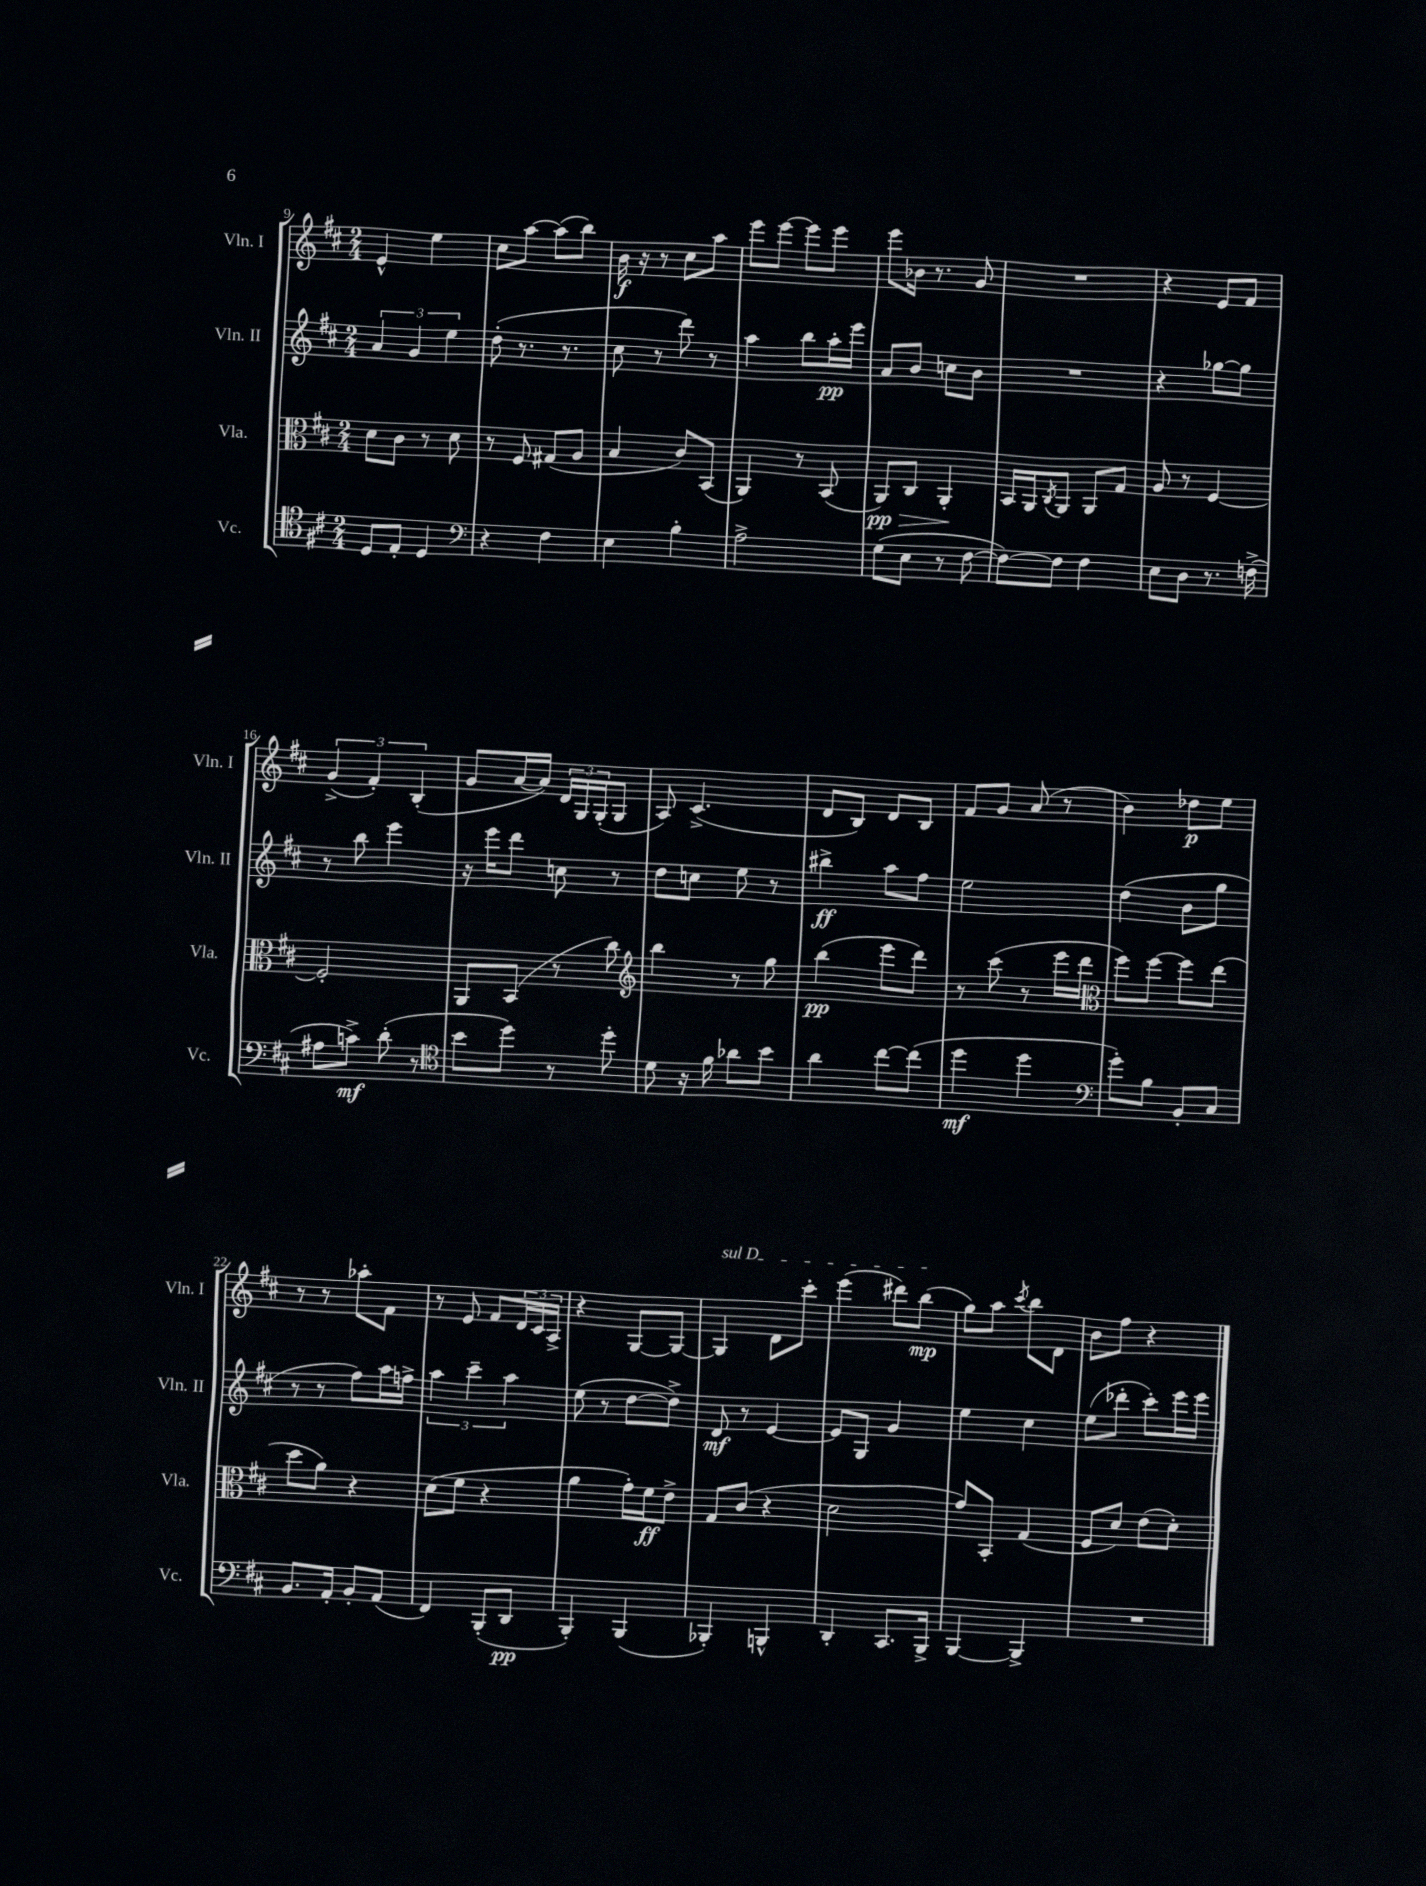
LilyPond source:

<<
\new StaffGroup <<
\new Staff = "s0" \with { instrumentName = "Vln. I" shortInstrumentName = "Vln. I" } {
    \clef treble \key d \major \numericTimeSignature \time 2/4
    e'4-^ e''4 |
    cis''8 a''8~ a''8( b''8) |
    b'16\f r16 r8 cis''8 a''8 |
    e'''8 e'''8~ e'''8 e'''8 |
    e'''8 bes'16 r8. g'8 |
    R2 |
    r4 e'8 fis'8 |
    \tuplet 3/2 { g'4->( fis'4-.) b4-.( } |
    g'8 a'16~ a'16) \tuplet 3/2 { d'16 g16 g16-.( } g8 |
    a8) cis'4.->( |
    d'8 b8) d'8 b8 |
    fis'8 g'8 a'8( r8 |
    b'4) des''8\p e''8 |
    r8 r8 aes''8-. fis'8 |
    r8 e'8 fis'8 \tuplet 3/2 { d'16 cis'16 a16-> } |
    r4 g8~ g8~ |
    \once \override TextSpanner.bound-details.left.text = \markup { \italic "sul D" } g4\startTextSpan d'8 cis'''8-. |
    e'''4( dis'''8) b''8\mp\stopTextSpan( |
    g''8) a''8 \acciaccatura { cis'''8 } b''8 d'8 |
    b'8 fis''8 r4 \bar "|." |
}
\new Staff = "s1" \with { instrumentName = "Vln. II" shortInstrumentName = "Vln. II" } {
    \clef treble \key d \major \numericTimeSignature \time 2/4
    \tuplet 3/2 { a'4 g'4 e''4 } |
    d''8-.( r8. r8. |
    cis''8 r8 d'''8) r8 |
    a''4 b''8 a''16-.\pp e'''16 |
    a'8 b'8 c''8 b'8 |
    R2 |
    r4 ges''8~ ges''8 |
    r8 b''8 e'''4 |
    r16 e'''16 d'''8 c''8 r8 |
    d''8 c''8 e''8 r8 |
    bis''4->\ff a''8 fis''8 |
    e''2 |
    d''4( b'8 g''8 |
    r8 r8 fis''8) a''16 f''16-> |
    \tuplet 3/2 { a''4 cis'''4-- a''4 } |
    e''8( r8 d''8~ d''8->) |
    d'8\mf r8 e'4~ |
    e'8 g8 g'4 |
    e''4 cis''4 |
    e''8( des'''8-. cis'''8-.) e'''16 e'''16 \bar "|." |
}
\new Staff = "s2" \with { instrumentName = "Vla." shortInstrumentName = "Vla." } {
    \clef alto \key d \major \numericTimeSignature \time 2/4
    d'8 cis'8 r8 d'8 |
    r8 fis8 gis8( a8 |
    b4 cis'8) b,8( |
    a,4) r8 b,8( |
    a,8\pp\>) cis8 a,4-.\! |
    b,16 a,16 \acciaccatura { cis8 } a,8 a,8 g8 |
    a8 r8 fis4~ |
    fis2-. |
    a,8 b,8( r8 cis''8) |
    \clef treble b''4 r8 g''8 |
    b''4\pp( e'''8 d'''8) |
    r8 cis'''8( r8 e'''16 d'''16 |
    \clef alto fis''8) fis''8~ fis''8 e''8( |
    d''8 a'8) r4 |
    d'8( fis'8 r4 |
    a'4 g'16-.) fis'16\ff e'8-> |
    g8 cis'8( r4 |
    d'2 |
    g'8) b,8-. g4( |
    fis8 d'8) e'8( d'8-.) \bar "|." |
}
\new Staff = "s3" \with { instrumentName = "Vc." shortInstrumentName = "Vc." } {
    \clef tenor \key d \major \numericTimeSignature \time 2/4
    d8 e8-. d4 |
    \clef bass r4 fis4 |
    e4 b4-. |
    a2-> |
    g8( e8 r8 fis8~ |
    fis8~) fis8 fis4 |
    e8 d8 r8. f16->( |
    ais8 c'8->\mf) d'8-.( r8 |
    \clef tenor b'8 d''8) r8 d''8-. |
    d'8 r16 fis'16 aes'8 b'8 |
    a'4 cis''8~ cis''8( |
    d''4\mf d''4 |
    \clef bass g'8-.) b8 b,8-. cis8 |
    b,8. a,16-. b,8-. a,8( |
    fis,4) b,,8-.( d,8\pp |
    b,,4-.) b,,4( |
    bes,,4-.) b,,4-^ |
    d,4-. cis,8. b,,16-> |
    b,,4~ b,,4-> |
    R2 \bar "|." |
}
>>
>>
\layout { \context { \Score currentBarNumber = #9 } }
